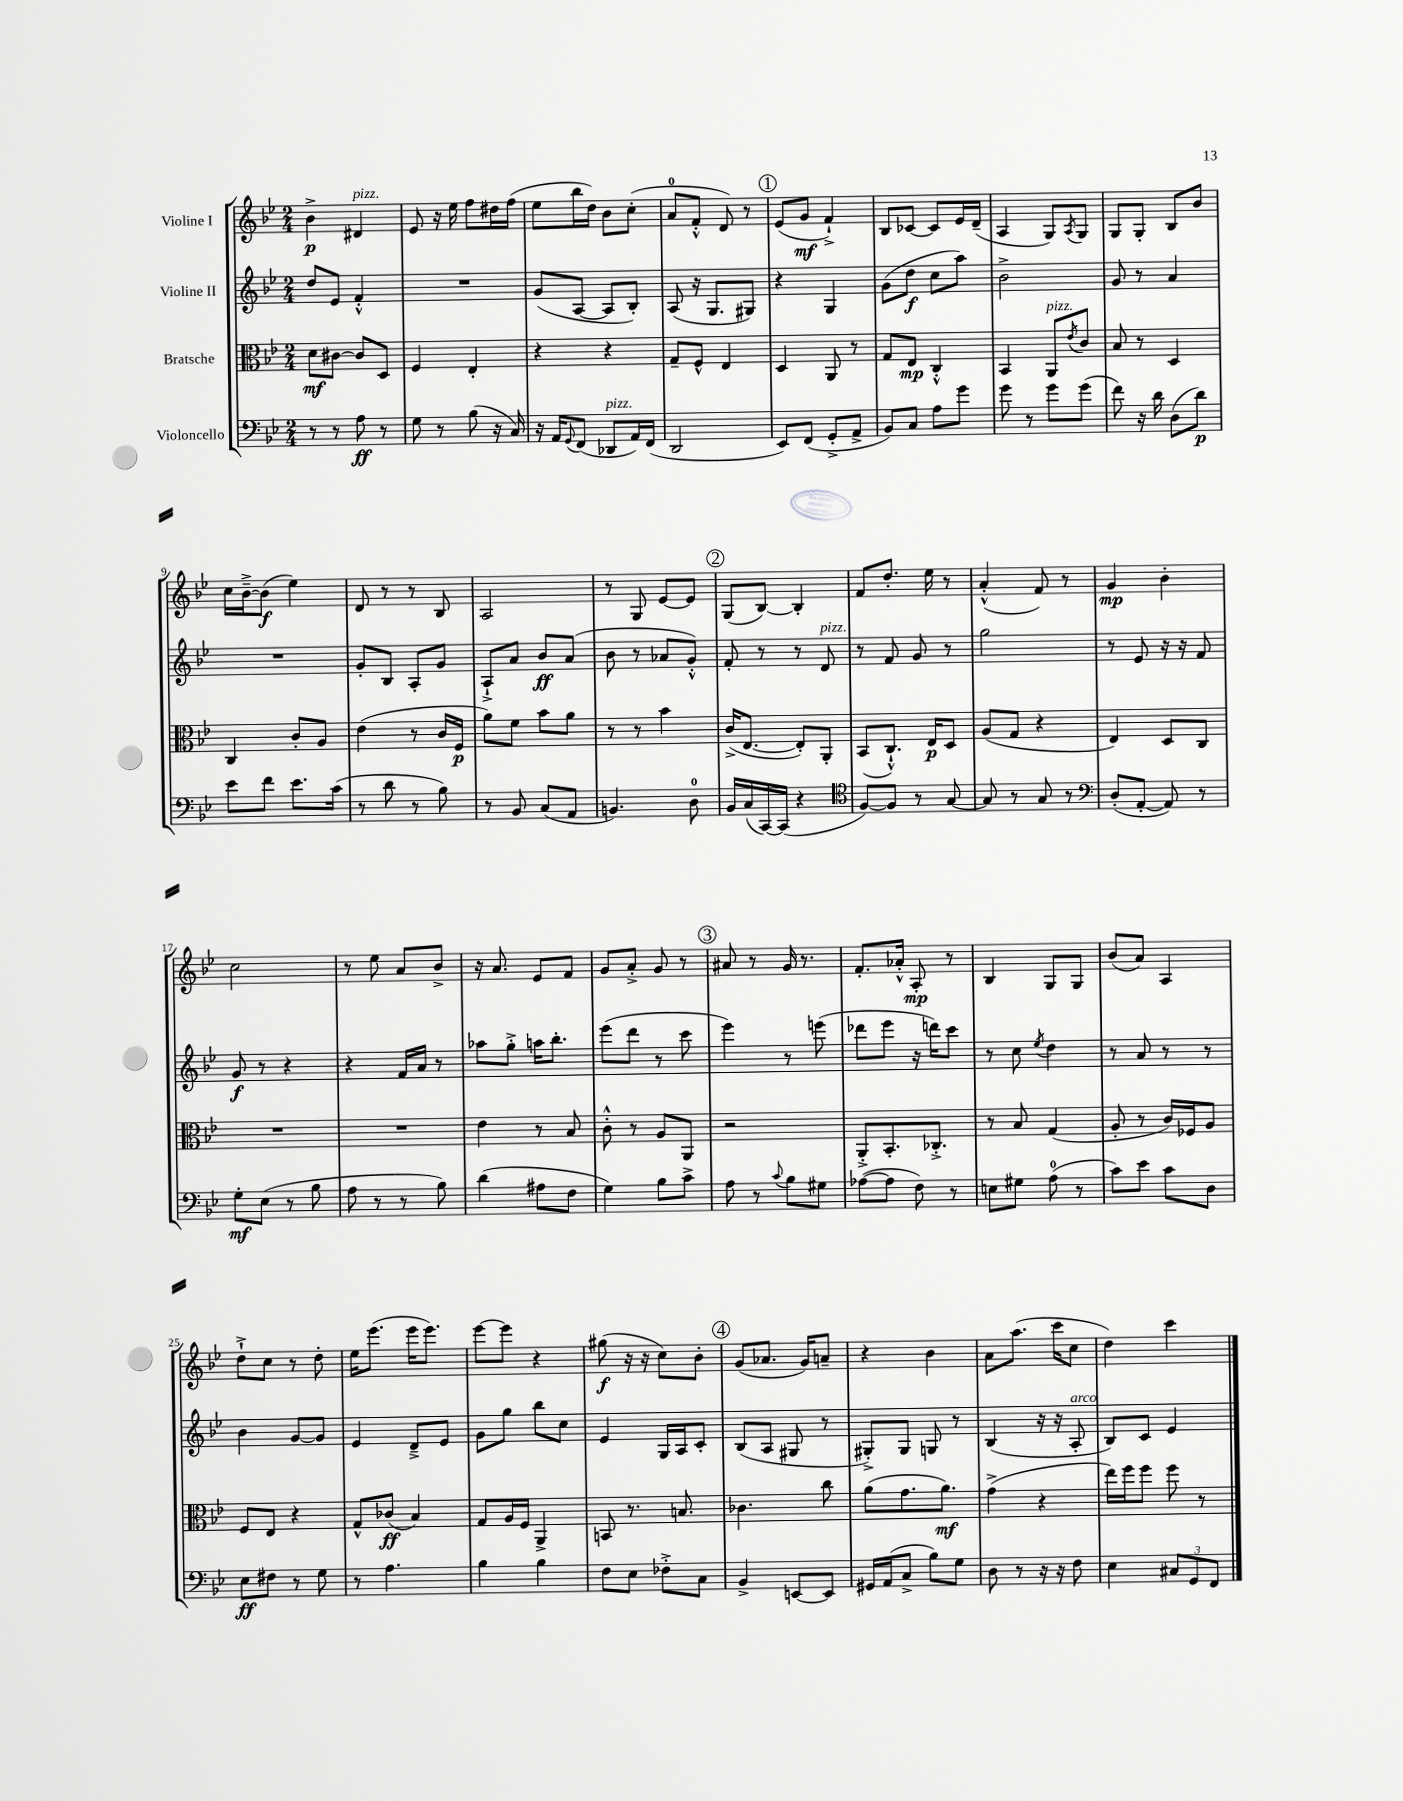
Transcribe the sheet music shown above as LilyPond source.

<<
\new StaffGroup <<
\new Staff = "s0" \with { instrumentName = "Violine I" } {
    \clef treble \key bes \major \numericTimeSignature \time 2/4
    bes'4->\p dis'4^\markup { \italic "pizz." } |
    ees'8 r16 ees''16 f''8 dis''16 f''16( |
    ees''8 bes''16 d''16) bes'8 c''8-.( |
    a'8-0 f'8-.-^ d'8) r8 |
    \mark \markup { \circle "1" } ees'8( g'8\mf f'4-!->) |
    bes8 ces'8~ ces'8 ees'16 d'16--( |
    a4 g8) \acciaccatura { a8 } g8 |
    g8 g8-. bes8 bes'8 |
    c''16 bes'16~---> bes'8\f( ees''4) |
    d'8 r8 r8 bes8 |
    a2 |
    r8 g8 ees'8~ ees'8 |
    \mark \markup { \circle "2" } g8( bes8~) bes4-. |
    f'8 d''8.-. ees''16 r8 |
    a'4-.-^( f'8) r8 |
    g'4\mp bes'4-. |
    c''2 |
    r8 ees''8 a'8 bes'8-> |
    r16 a'8. ees'8 f'8 |
    g'8 a'8-.-> g'8 r8 |
    \mark \markup { \circle "3" } ais'8 r8 g'16 r8. |
    f'8.-. aes'16-.-^ a8-.\mp r8 |
    bes4 g8 g8 |
    bes'8( a'8) a4 |
    d''8-!-> c''8 r8 d''8-. |
    ees''16 ees'''8.( ees'''16 ees'''8.) |
    ees'''8~ ees'''8 r4 |
    gis''8\f( r16 r16 c''8) bes'8-. |
    \mark \markup { \circle "4" } g'8( aes'8. g'16) a'8-- |
    r4 bes'4 |
    a'8 a''8.( c'''16 c''8 |
    d''4) c'''4 \bar "|." |
}
\new Staff = "s1" \with { instrumentName = "Violine II" } {
    \clef treble \key bes \major \numericTimeSignature \time 2/4
    d''8 ees'8 f'4-.-^ |
    R2 |
    g'8( a8~ a8 bes8-.) |
    a8( r16 g8. gis8) |
    \mark \markup { \circle "1" } r4 g4 |
    g'8( d''8\f c''8 a''8) |
    bes'2-> |
    g'8 r8 a'4 |
    R2 |
    g'8-. bes8 a8-. g'8 |
    a8-!-> a'8 bes'8\ff a'8( |
    bes'8 r8 aes'8 g'8-.-^) |
    \mark \markup { \circle "2" } f'8-. r8 r8 d'8^\markup { \italic "pizz." } |
    r8 f'8 g'8 r8 |
    g''2 |
    r8 ees'8 r16 r16 f'8 |
    g'8\f r8 r4 |
    r4 f'16 a'16 r8 |
    aes''8 g''8-.-> a''16 bes''8.-. |
    ees'''8( d'''8 r8 c'''8 |
    \mark \markup { \circle "3" } ees'''4) r8 e'''8( |
    des'''8 ees'''8 r16 d'''16) c'''8 |
    r8 c''8 \acciaccatura { ees''8 } d''4 |
    r8 a'8 r8 r8 |
    bes'4 g'8~ g'8 |
    ees'4 d'8---> ees'8 |
    g'8 g''8 bes''8 c''8 |
    ees'4 g16 a16 c'8-. |
    \mark \markup { \circle "4" } bes8( a8 gis8 r8 |
    gis8-.->) gis8 g8 r8 |
    bes4( r16 r16 a8-.^\markup { \italic "arco" } |
    bes8) c'8 ees'4 \bar "|." |
}
\new Staff = "s2" \with { instrumentName = "Bratsche" } {
    \clef alto \key bes \major \numericTimeSignature \time 2/4
    d'8\mf cis'8~ cis'8 d8 |
    f4 ees4-. |
    r4 r4 |
    g8-- f8-^ ees4 |
    \mark \markup { \circle "1" } d4 a,8 r8 |
    g8 ees8\mp c4-.-^ |
    bes,4 a,8^\markup { \italic "pizz." } \acciaccatura { ees'8 } c'8 |
    bes8 r8 d4 |
    c4 c'8-. a8 |
    ees'4( r8 c'16 f16\p |
    a'8) f'8 bes'8 a'8 |
    r8 r8 bes'4 |
    \mark \markup { \circle "2" } c'16->( ees8.~ ees8-.) a,8-. |
    bes,8( c8.-!-^) ees16\p d8 |
    a8( g8 r4 |
    ees4) d8 c8 |
    R2 |
    R2 |
    ees'4 r8 bes8 |
    c'8-.-^ r8 a8 a,8 |
    \mark \markup { \circle "3" } r2 |
    a,8-.-> bes,8.-. ces8.-.-> |
    r8 bes8 g4( |
    a8-. r8 c'16) fes16 a8 |
    f8 ees8 r4 |
    g8-^ ces'8\ff( bes4) |
    g8 a16 f16 a,4-> |
    b,8 r8. b8. |
    \mark \markup { \circle "4" } ces'4. c''8 |
    a'8( g'8. a'8.\mf) |
    g'4->( r4 |
    ees''16) f''16 f''8 f''8 r8 \bar "|." |
}
\new Staff = "s3" \with { instrumentName = "Violoncello" } {
    \clef bass \key bes \major \numericTimeSignature \time 2/4
    r8 r8 a8\ff r8 |
    g8 r8 bes8( r16 c16) |
    r16 a,16 \appoggiatura { g,8 } f,8( des,8^\markup { \italic "pizz." } a,16) f,16( |
    d,2 |
    \mark \markup { \circle "1" } ees,8) f,8( g,8-.-> a,8-> |
    bes,8) c8 a8 g'8 |
    g'8 r8 g'8 g'8( |
    f'8) r16 d'16 d8( d'8\p) |
    ees'8 f'8 ees'8. c'16( |
    r8 d'8 r8 bes8) |
    r8 bes,8 c8( a,8 |
    b,4.) d8-0 |
    \mark \markup { \circle "2" } bes,16 c16( c,16~) c,16( r4 |
    \clef tenor f8~) f8 r8 g8~ |
    g8 r8 g8 r8 |
    \clef bass d8-.( a,8~-. a,8) r8 |
    g8-.\mf ees8( r8 bes8 |
    a8 r8 r8 bes8) |
    d'4( ais8 f8 |
    g4) bes8 c'8-> |
    \mark \markup { \circle "3" } a8 r8 \appoggiatura { c'8 } bes8 gis8 |
    aes8~( aes8 f8) r8 |
    e8 gis8 a8-0( r8 |
    c'8) ees'8 c'8 d8 |
    ees8\ff fis8 r8 g8 |
    r8 a4. |
    bes4 bes4 |
    f8 ees8 fes8-.-> c8 |
    \mark \markup { \circle "4" } bes,4-> e,8~ e,8 |
    gis,16 a,16( c8-> bes8) g8 |
    d8 r8 r16 r16 f8 |
    ees4 \tuplet 3/2 { cis8 g,8 f,8 } \bar "|." |
}
>>
>>
